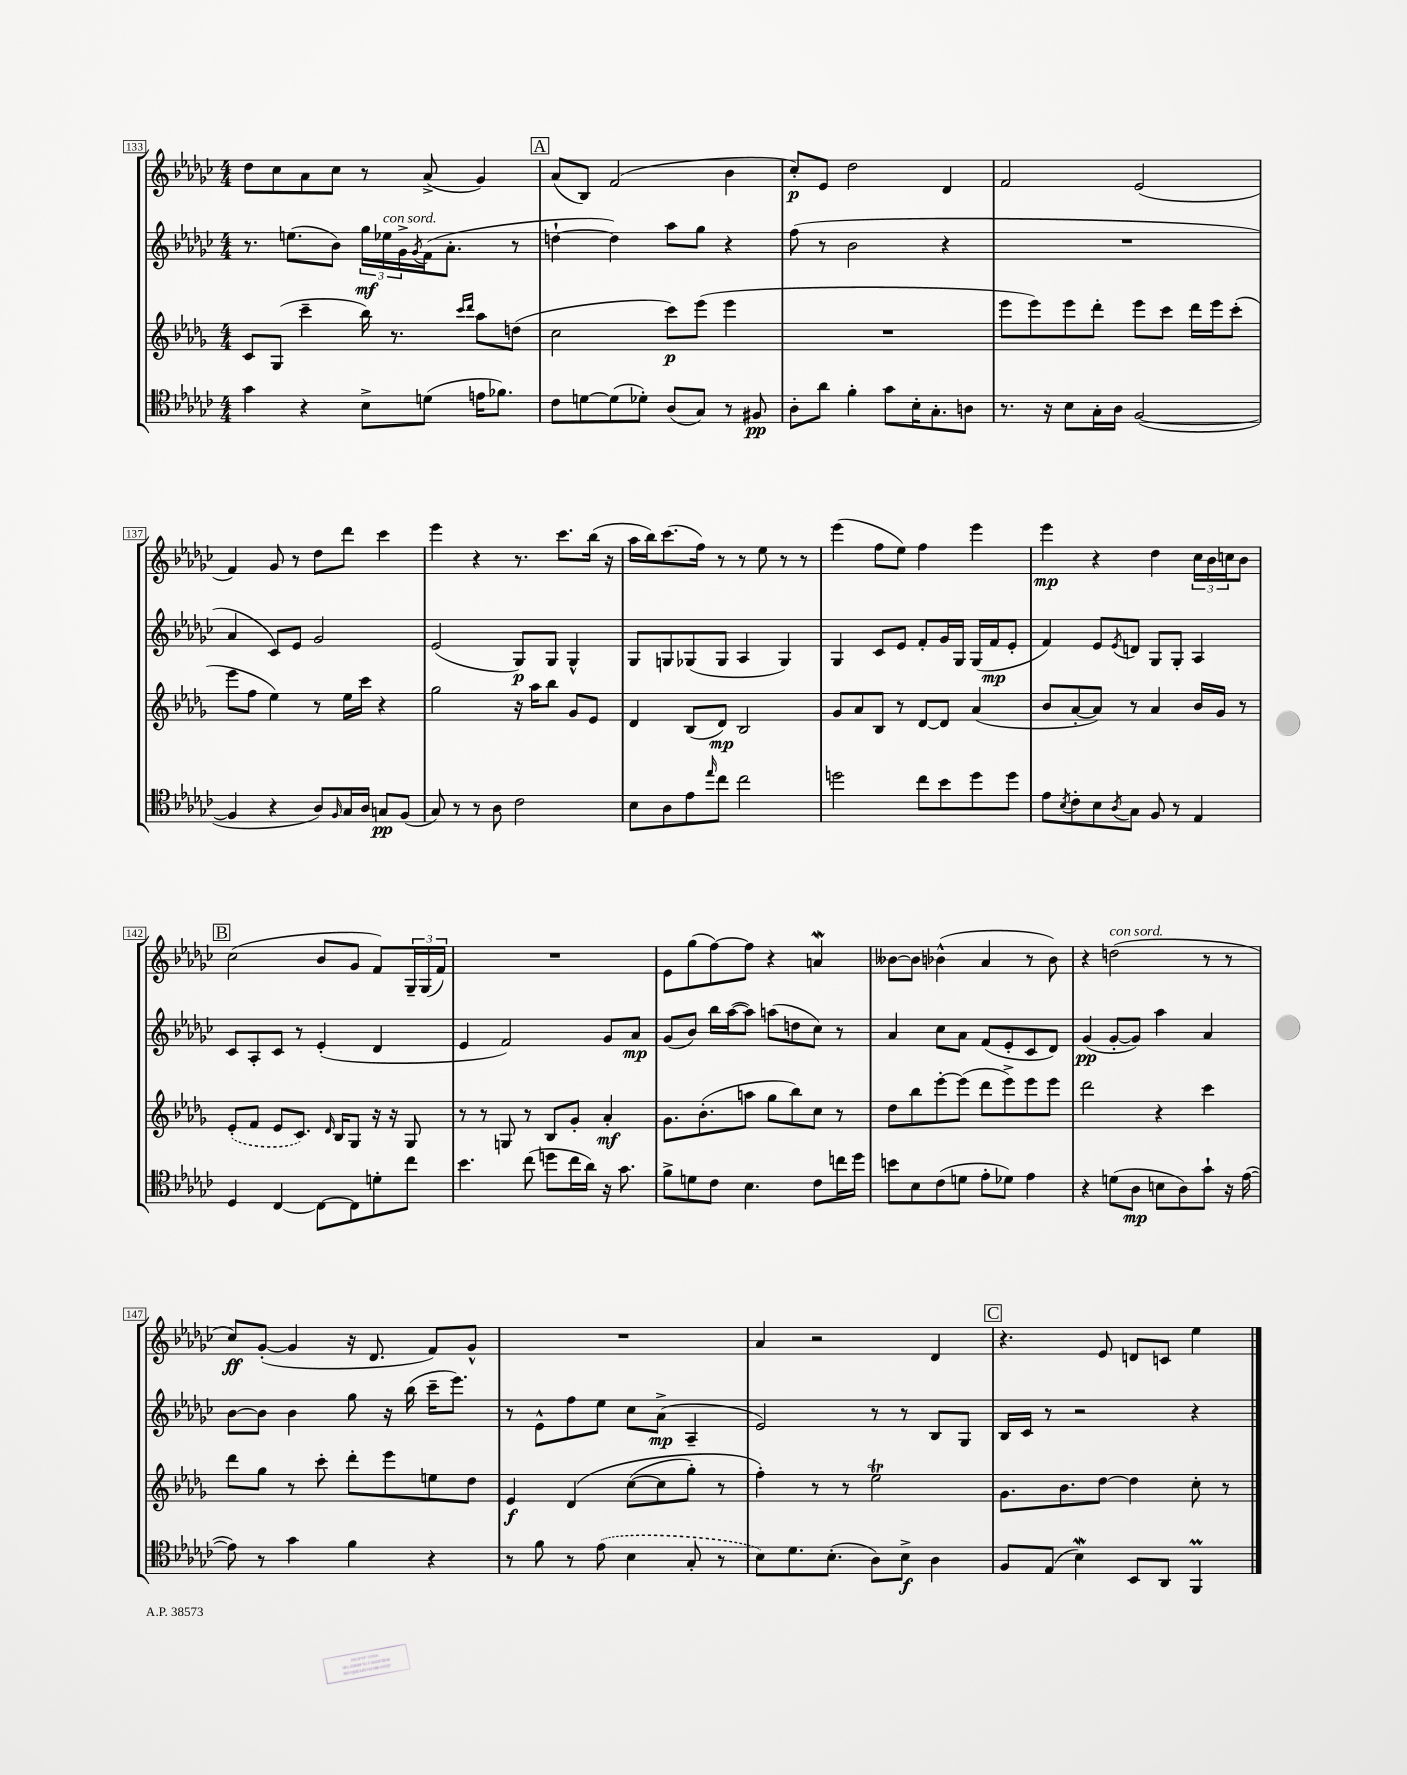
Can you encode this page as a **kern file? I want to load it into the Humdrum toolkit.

**kern	**kern	**kern	**kern
*staff4	*staff3	*staff2	*staff1
*clefC4	*clefG2	*clefG2	*clefG2
*k[b-e-a-d-g-c-]	*k[b-e-a-d-g-]	*k[b-e-a-d-g-c-]	*k[b-e-a-d-g-c-]
*M4/4	*M4/4	*M4/4	*M4/4
4g-\	8c/L	8.r	8dd-\L
.	(8G-/J	.	8cc-\
.	.	(8.ee\L	.
4r	4ccc~\	.	8a-\
.	.	8b-\J)	8cc-\J
8B-^\L	16bb-\)	24gg-\LL	8r
.	.	24ee-\	.
.	8.r	.	.
.	.	24g-^\	.
.	.	8qg-/	.
(8d\J	.	(16f\J	(8a-^/
.	.	8.a-'\J	.
.	16qqccc/LL	.	.
.	16qqddd-/JJ	.	.
16e\LK	8aa-\L	.	4g-/)
8.f-\J)	.	.	.
.	(8dd\J	8r	.
=	=	=	=
8c-\L	2cc\	[4dd`\	(8a-/L
[8d\	.	.	8B-/J)
(8d\]	.	4dd\])	(2f/
8d-'\J)	.	.	.
(8A-/L	8ccc\L)	8aa-\L	.
8G-/J)	(8eee-\J	8gg-\J	.
8r	4eee-\	4r	4b-\
8F#/	.	.	.
=	=	=	=
8A-'\L	1r	(8ff\	8cc-'/L)
8a-\J	.	8r	8e-/J
4f'\	.	2b-\	2dd-\
8g-\L	.	.	.
16B-'\K	.	.	.
8.G-'\	.	.	.
.	.	4r	4d-/
8A\J	.	.	.
=	=	=	=
8.r	8eee-\L	1r	2f/
.	8eee-\)	.	.
16r	.	.	.
8B-\L	8eee-\	.	.
16G-'\L	8ddd-'\J	.	.
16A-\JJ	.	.	.
([2F/	8eee-\L	.	(2e-/
.	8ccc\J	.	.
.	16ddd-\LL	.	.
.	16eee-\J	.	.
.	(8ccc'\J	.	.
=	=	=	=
4F/]	8eee-\L	4a-/	4f/)
.	8ff\J	.	.
4r	4ee-\)	8c-/L)	8g-/
.	.	8e-/J	8r
8A-/L)	8r	2g-/	8dd-\L
16qqF/	.	.	.
16G-/L	16ee-\LL	.	8ddd-\J
16A-/JJ	16ccc\JJ	.	.
8G/L	4r	.	4ccc-\
(8F/J	.	.	.
=	=	=	=
8G-/)	2gg-\	(2e-/	4eee-\
8r	.	.	.
8r	.	.	4r
8A-\	.	.	.
2c-\	16r	8G-/L)	8.r
.	16aa-\LK	.	.
.	8bb-\J	8G-/J	.
.	.	.	8.ccc-\L
.	8g-/L	4G-^^/	.
.	8e-/J	.	(16bb-\Jk
.	.	.	16r
=	=	=	=
8B-\L	4d-/	8G-/L	16aa-\LL
.	.	.	16bb-\J)
8A-\	.	8G/	(8.ccc-\
8e-\	(8B-/L	(8G-/	.
.	.	.	16ff\Jk)
16qqee-/	.	.	.
8cc-\J	8d-/J)	8G-/J	8r
2cc-\	2B-/	4A-/	8r
.	.	.	8ee-\
.	.	4G-/)	8r
.	.	.	8r
=	=	=	=
2dd\	8g-/L	4G-/	(4eee-\
.	8a-/	.	.
.	8B-/J	8c-/L	8ff\L
.	8r	8e-/J	8ee-\J)
8cc-\L	[8d-/L	8f'/L	4ff\
8b-\	8d-/]J	16g-/L	.
.	.	16G-/JJ	.
8dd\	(4a-/	(16G-/LL	4eee-\
.	.	16f/J	.
8dd\J	.	8e-'/J	.
=	=	=	=
8e-\L	8b-/L	4f/)	4eee-\
8qB-/	.	.	.
8c-'\	[8a-'/	.	.
8B-\	8a-/]J)	8e-/L	4r
8qA-/	.	8qe-/	.
8G-\J	8r	8d/J	.
8F/	4a-/	8G-/L	4dd-\
8r	.	8G-'/J	.
4E-/	16b-/LL	4A-/	24cc-\LL
.	.	.	24b-\
.	16g-/JJ	.	.
.	.	.	24cc\J
.	8r	.	8b-\J
=	=	=	=
4D-/	(8e-'/L	8c-/L	(2cc-\
.	8f/J	8A-'/	.
[4C-/	8e-/L	8c-/J	.
.	8.c/J)	8r	.
8C-\_L	.	(4e-'/	8b-/L
.	16qqd-/	.	.
.	16B-/LK	.	.
8C-\]	8G-/J	.	8g-/J
8d'\	16r	4d-/	8f/L)
.	16r	.	.
8cc-\J	8G-/	.	24G-~/L
.	.	.	(24G-/
.	.	.	24f/JJ)
=	=	=	=
4.b-\	8r	4e-/	1r
.	8r	.	.
.	8G/	2f/)	.
(8cc-\	8r	.	.
8dd\L	8B-/L	.	.
16cc-\L	8g-'/J	.	.
16a-\JJ)	.	.	.
16r	4a-'/	8g-/L	.
8.g-\	.	.	.
.	.	8a-/J	.
=	=	=	=
8f^\L	8.g-\L	(8g-/L	8e-\L
8d\	.	8b-/J)	(8gg-\
.	(8.b-'\	.	.
8c-\J	.	16bb-\LL	[8ff\)
.	.	([16aa-\J	.
4.B-\	8aa\J	8aa-\]J)	8ff\]J
.	8gg-\L	(8aa\L	4r
.	8bb-\)	8dd\	.
8c-\L	8cc\J	8cc-\J)	4a/
16cc\L	8r	8r	.
16dd-\JJ	.	.	.
=	=	=	=
8b\L	8dd-\L	4a-/	[8b--\L
8B-\	8bb-\	.	8b--\]J
(8c-\	[8eee-'\	8cc-\L	(4b-^^\
8d\J	(8eee-\]J	8a-\J	.
8e-'\L	8ddd-\L	(8f/L	4a-/
8d-\J)	8eee-^\)	8e-'/	.
4e-\	8eee-\	8c-/	8r
.	8eee-\J	8d-/J)	8b-\)
=	=	=	=
4r	2ddd-\	(4g-/	4r
(8d\L	.	[8g-'/L	(2dd\
8A-\J	.	8g-/]J)	.
8B\L	4r	4aa-\	.
8A-\)	.	.	.
8g-`\J	4ccc\	4a-/	8r
16r	.	.	8r
([16e-\	.	.	.
=	=	=	=
8e-\])	8ddd-\L	[8b-\L	8cc-/L)
8r	8gg-\J	8b-\]J	([8g-'/J
4g-\	8r	4b-\	4g-/]
.	8ccc'\	.	.
4f\	8ddd-'\L	8gg-\	16r
.	.	.	8.d-/
.	8eee-\	16r	.
.	.	(16bb-\	.
4r	8ee\	16ccc-~\LK	8f/L)
.	.	8.eee-\J)	.
.	8dd-\J	.	8g-^^/J
=	=	=	=
8r	4e-/	8r	1r
8f\	.	8e-^^\L	.
8r	&(4d-/	8ff\	.
(8e-\	.	8ee-\J	.
4B-\	([8cc\L	8cc-\L	.
.	8cc\]	(8a-^\J	.
8G-'/	8gg-'\J)	4A-~/	.
8r	8r	.	.
=	=	=	=
8B-\L)	4ff'\&)	2e-/)	4a-/
8.d-\	.	.	.
.	8r	.	2r
(8.B-'\J	.	.	.
.	8r	.	.
8A-\L)	2ee-\	8r	.
8B-^\J	.	8r	.
4A-\	.	8B-/L	4d-/
.	.	8G-/J	.
=	=	=	=
8F/L	8.g-\L	16B-/LL	4.r
.	.	16c-/JJ	.
(8E-/J	.	8r	.
.	8.b-\	.	.
4B-\)	.	2r	.
.	[8dd-\J	.	8e-/
8BB-/L	4dd-\]	.	8d/L
8AA-/J	.	.	8c/J
4FF/	8cc'\	4r	4ee-\
.	8r	.	.
==	==	==	==
*-	*-	*-	*-
